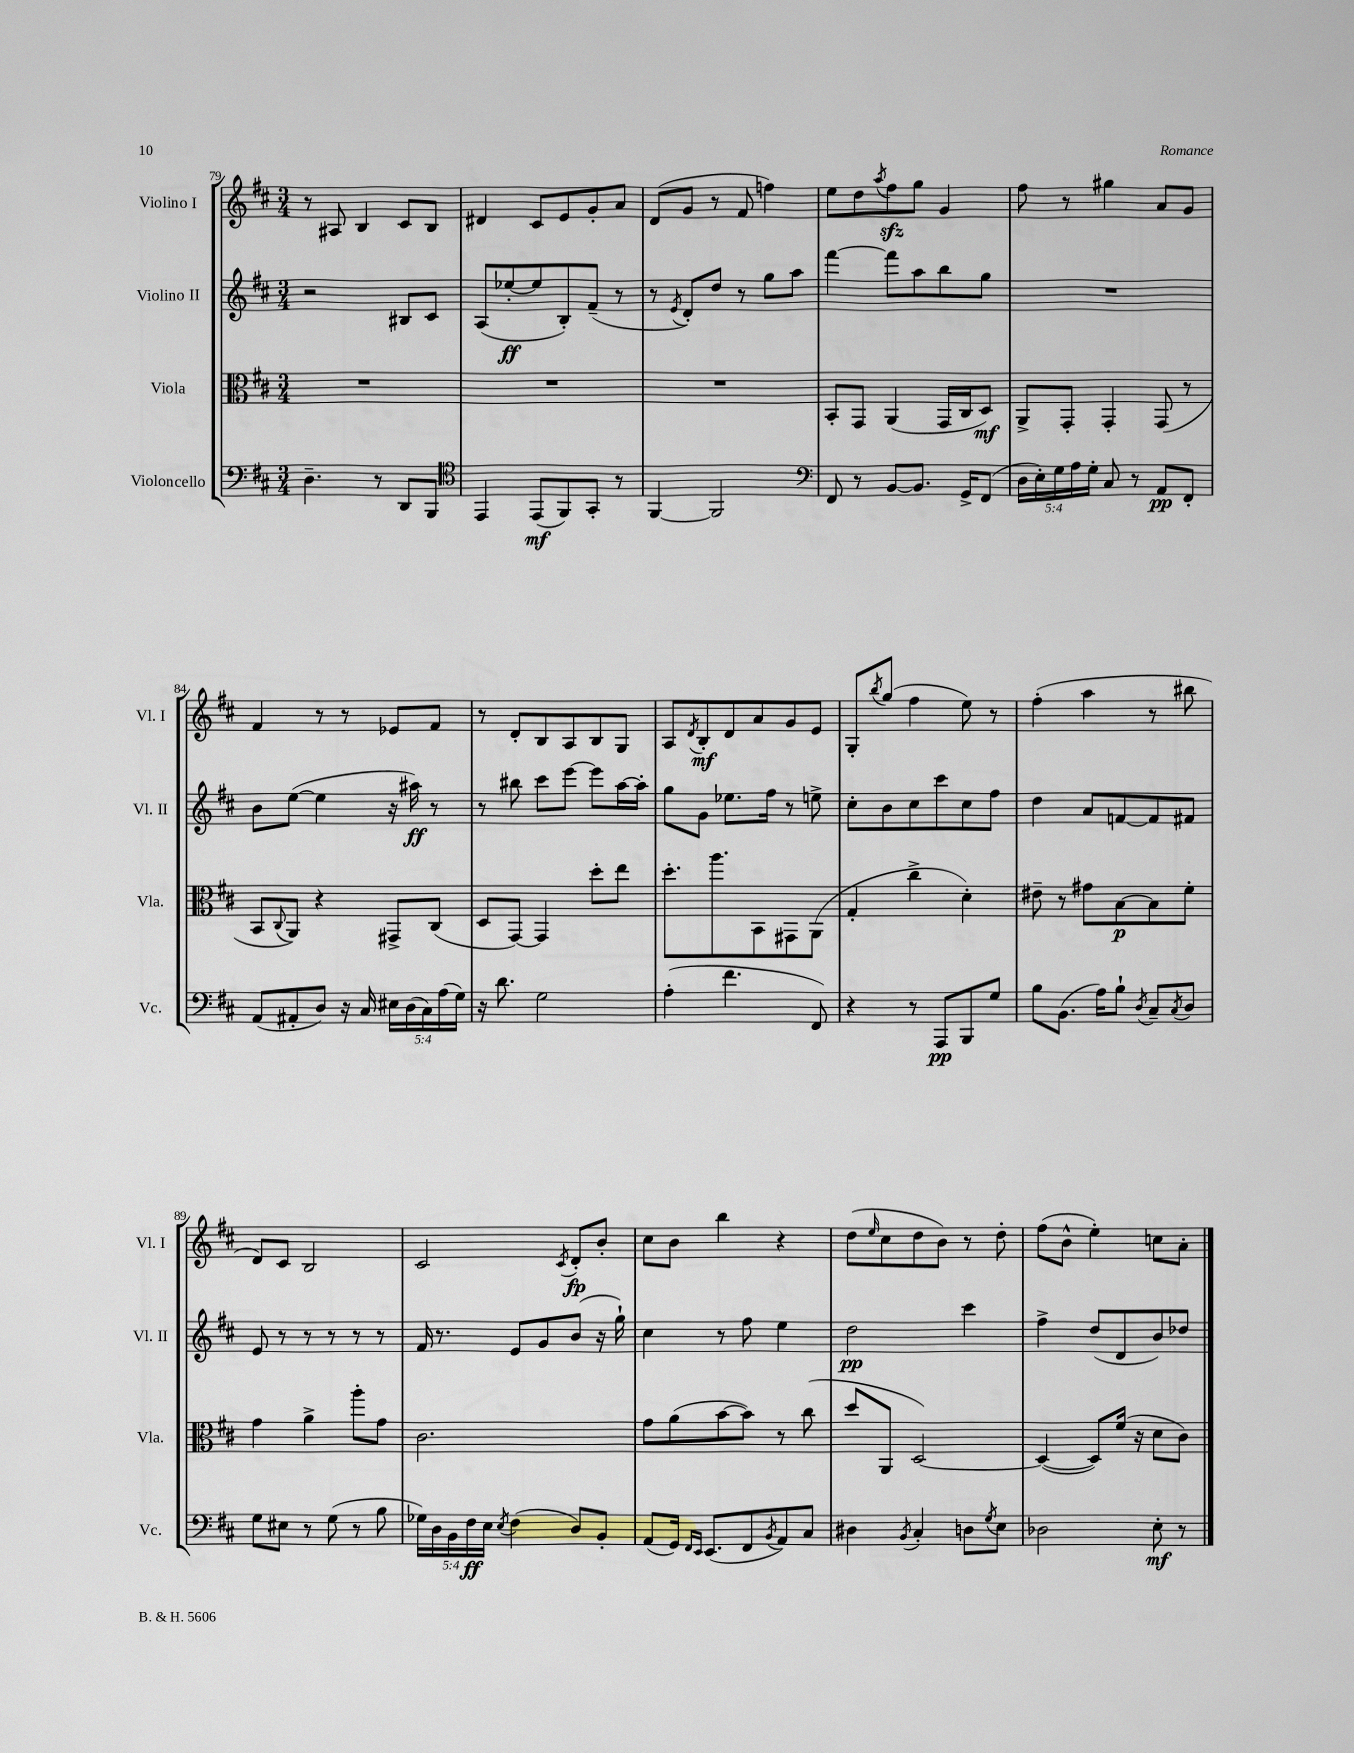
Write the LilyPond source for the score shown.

<<
\new StaffGroup <<
\new Staff = "s0" \with { instrumentName = "Violino I" shortInstrumentName = "Vl. I" } {
    \clef treble \key d \major \numericTimeSignature \time 3/4
    r8 ais8 b4 cis'8 b8 |
    dis'4 cis'8 e'8 g'8-. a'8 |
    d'8( g'8 r8 fis'8 f''4) |
    e''8 d''8 \acciaccatura { a''8 } fis''8\sfz g''8 g'4 |
    fis''8 r8 gis''4 a'8 g'8 |
    fis'4 r8 r8 ees'8 fis'8 |
    r8 d'8-. b8 a8 b8 g8 |
    a8 \acciaccatura { d'8 } b8-.\mf d'8 a'8 g'8 e'8 |
    g8-. \acciaccatura { b''8 } g''8( fis''4 e''8) r8 |
    fis''4-.( a''4 r8 bis''8 |
    d'8) cis'8 b2 |
    cis'2 \acciaccatura { cis'8 } d'8-.\fp b'8-. |
    cis''8 b'8 b''4 r4 |
    d''8( \grace { e''16 } cis''8 d''8 b'8) r8 d''8-. |
    fis''8( b'8-^ e''4-.) c''8 a'8-. \bar "|." |
}
\new Staff = "s1" \with { instrumentName = "Violino II" shortInstrumentName = "Vl. II" } {
    \clef treble \key d \major \numericTimeSignature \time 3/4
    r2 bis8 cis'8 |
    a8( ees''8~-.\ff ees''8 b8-.) fis'8--( r8 |
    r8 \acciaccatura { e'8 } d'8-.) d''8 r8 g''8 a''8 |
    fis'''4~ fis'''8 a''8 b''8 g''8 |
    R2. |
    b'8 e''8~( e''4 r16 ais''16\ff) r8 |
    r8 bis''8 cis'''8 e'''8~ e'''8 a''16~ a''16-. |
    g''8 g'8 ees''8. fis''16 r8 e''8-> |
    cis''8-. b'8 cis''8 cis'''8 cis''8 fis''8 |
    d''4 a'8 f'8~ f'8 fis'8 |
    e'8 r8 r8 r8 r8 r8 |
    fis'16 r8. e'8 g'8 b'8( r16 g''16-!) |
    cis''4 r8 fis''8 e''4 |
    d''2\pp cis'''4 |
    fis''4-> d''8( d'8 b'8) des''8 \bar "|." |
}
\new Staff = "s2" \with { instrumentName = "Viola" shortInstrumentName = "Vla." } {
    \clef alto \key d \major \numericTimeSignature \time 3/4
    R2. |
    R2. |
    R2. |
    b,8-. g,8 a,4( g,16 cis16 d8\mf) |
    a,8-> g,8-. g,4-. g,8( r8 |
    b,8 \appoggiatura { cis8 } a,8) r4 gis,8-> cis8( |
    d8 g,8~) g,4 d''8-. e''8 |
    d''8.-. a''8. b,8 gis,8 a,8( |
    g4-. cis''4-> d'4-.) |
    eis'8-- r8 gis'8 b8~\p b8 fis'8-. |
    g'4 a'4-> a''8-. g'8 |
    cis'2. |
    g'8 a'8( b'8~ b'8) r8 cis''8( |
    d''8 a,8 d2~) |
    d4~( d8) fis'16( r16 d'8 cis'8) \bar "|." |
}
\new Staff = "s3" \with { instrumentName = "Violoncello" shortInstrumentName = "Vc." } {
    \clef bass \key d \major \numericTimeSignature \time 3/4 \override Staff.TupletNumber.text = #tuplet-number::calc-fraction-text
    d4.-- r8 d,8 b,,8 |
    \clef tenor e,4 e,8\mf( fis,8) g,8-. r8 |
    fis,4~ fis,2 |
    \clef bass fis,8 r8 b,8~ b,8. g,16-> fis,8( |
    \tuplet 5/4 { d16 e16-.) g16 a16 g16-. } cis8 r8 a,8\pp fis,8-. |
    a,8( ais,8-. d8) r16 cis16 \tuplet 5/4 { eis16 d16( cis16) a16( g16) } |
    r16 d'8. g2 |
    a4-.( fis'4. fis,8) |
    r4 r8 a,,8\pp b,,8 g8 |
    b8 b,8.( a16) b8-! \acciaccatura { d8 } cis8-- \acciaccatura { cis8 } d8 |
    g8 eis8 r8 g8( r8 b8 |
    \tuplet 5/4 { ges16) d16 b,16 fis16\ff e16 } \acciaccatura { e8 } fis4( d8) b,8-. |
    a,8( g,16) \grace { fis,16 e,16 } e,8.( fis,8 \acciaccatura { b,8 } a,8) cis8 |
    dis4 \acciaccatura { b,8 } cis4-. d8 \acciaccatura { g8 } e8 |
    des2 e8-.\mf r8 \bar "|." |
}
>>
>>
\layout { \context { \Score currentBarNumber = #79 } }
